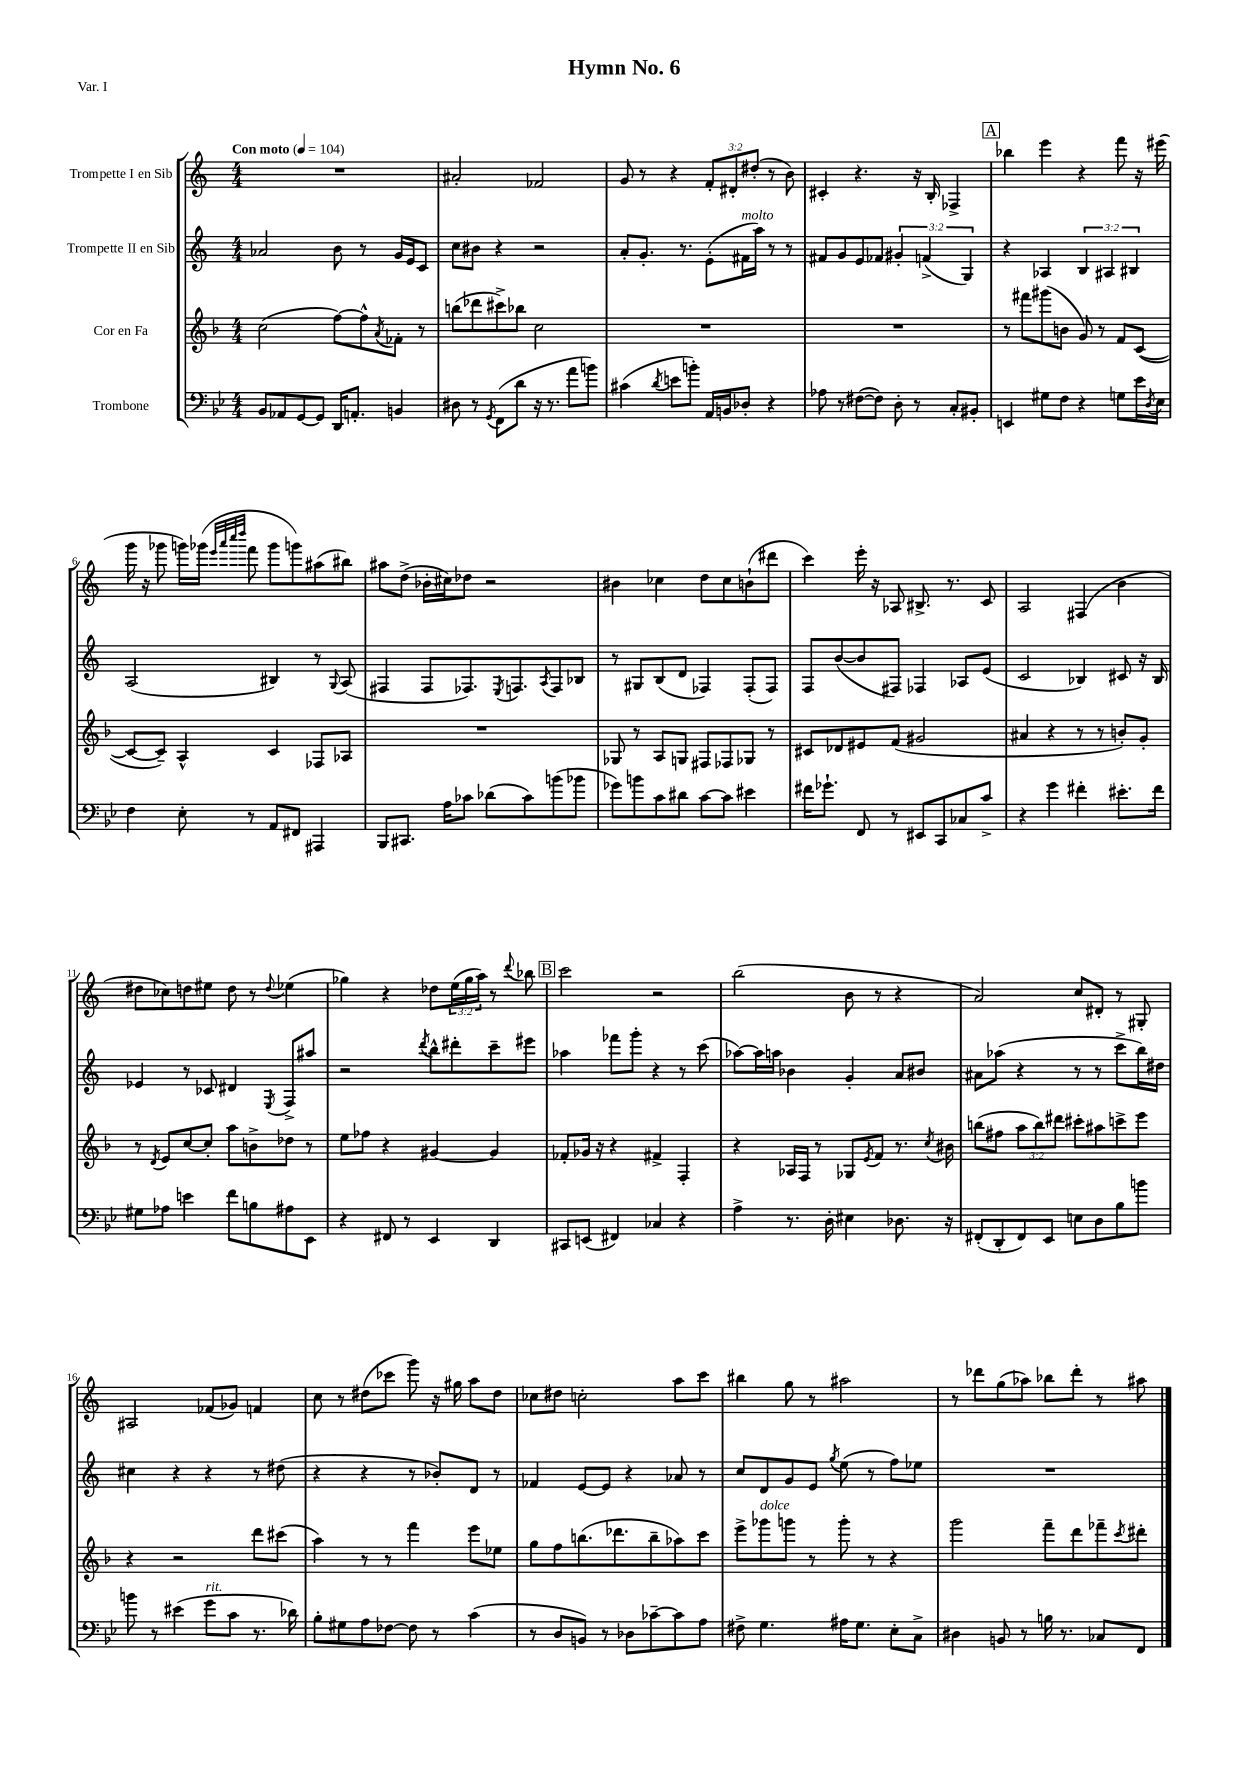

**kern	**kern	**kern	**kern
*part4	*part3	*part2	*part1
*staff4	*staff3	*staff2	*staff1
*I"Trombone	*I"Cor en Fa	*I"Trompette II en Sib	*I"Trompette I en Sib
*clefF4	*clefG2	*clefG2	*clefG2
*k[b-e-]	*k[b-]	*k[]	*k[]
*M4/4	*M4/4	*M4/4	*M4/4
*MM104	*MM104	*MM104	*MM104
=1	=1	=1	=1
!	!	!	!LO:TX:a:B:t=Con moto
8BB-/L	(2cc\	2a-X/	1r
8AA-X/	.	.	.
[8GG/	.	.	.
8GG/J]	.	.	.
16DD/KL	[8ff\L)	8b\	.
8.AAn'/J	.	.	.
.	8ff^^\]	8r	.
.	8qa/	.	.
4BBn/	8f-X'\J	16g/LL	.
.	.	16e/J	.
.	8r	8c/J	.
=2	=2	=2	=2
8D#X\	(8bbn\L	8cc\L	2a#X'/
8r	8ddd-X\	8b#X\J	.
8qGG/	.	.	.
(8FF\L	8ccc#X^\)	4r	.
8d\J	8bb-X\J	.	.
16r	2cc\	2r	2f-X/
8.r	.	.	.
8a\L	.	.	.
8bn\J)	.	.	.
=3	=3	=3	=3
(4c#X\	1r	8a'/L	8g/
.	.	8.g'/J	8r
8qd/	.	.	.
8en\L	.	.	4r
.	.	8.r	.
8bn'\J)	.	.	.
16AA/LL	.	(8e'\L	12f'/L
16BBn/J	.	.	.
.	.	.	12d#X'/
!	!	!LO:TX:a:i:t=molto	!
8D-X'/J	.	16f#X\L	.
.	.	.	(12dd#X'/J
.	.	16aa\JJ)	.
4r	.	8r	8r
.	.	8r	8b\)
=4	=4	=4	=4
8A-X\	1r	8f#X/L	4c#X'/
8r	.	8g/	.
([8F#X\L	.	8e/	4.r
8F#\J])	.	8f-X/J	.
8D'\	.	6g#X'/	.
8r	.	.	16r
.	.	(6fn^/	.
.	.	.	16B'/
8C'/L	.	.	4F-X^/
.	.	6G/)	.
8BB#X'/J	.	.	.
!!LO:REH:place=s1:t=A
=5	=5	=5	=5
4EEn/	8r	4r	4bb-X\
.	8fff#X\L	.	.
8G#X\L	(8ggg#X\	4A-X/	4eee\
8F\J	8bn\J	.	.
4r	8g/)	6B/	4r
.	8r	.	.
.	.	6A#X/	.
8Gn\L	8f/L	.	8fff\
.	.	6B#X/	.
16e-\L	([8c/J	.	16r
8qD/	.	.	.
16E-\JJ	.	.	(16eee#X\
!!LO:LB:g=z
=6	=6	=6	=6
4F\	8c/L_	(2A/	16ggg\
.	.	.	16r
.	8c~/J])	.	8ggg-X\
8E-'\	4A^^/	.	16gggn\LL)
.	.	.	(16ggg-X\JJ
.	.	.	32qqeee/LLL
.	.	.	32qqaaa/
.	.	.	32qqcccc/
.	.	.	32qqdddd/JJJ
8r	.	.	8fff\
8AA/L	4c/	4B#X/)	8ggg-\L
8FF#X/J	.	.	8gggn\)
4AAA#X/	8F-X/L	8r	(8aa#X\
.	.	8qqG/	.
.	8A-X/J	(8A/	8bb#X\J)
=7	=7	=7	=7
8BBB-/L	1r	4F#X/	8aa#X\L
8.CC#X/J	.	.	(8dd^\J
.	.	8F#/L	16b-X'\LL
16A\KL	.	.	16cc#X\J)
8c-X\J	.	8.F-X/)	8dd-X\J
(8d-X\L	.	.	2r
.	.	8qE/	.
.	.	8.Fn/	.
8c-\)	.	.	.
.	.	8qA/	.
(8bn\	.	8F/	.
8b-X\J	.	8B-X/J	.
=8	=8	=8	=8
8g-X\L)	8G-X/	8r	4b#X\
8bn\	8r	8G#X/L	.
8c\	8A/L	(8B/	4cc-X\
8d#X\J	8Gn/J	8d/J	.
[8c\L	8F#X/L	4F-X/)	8dd\L
8c\J]	8F-X/	.	8cc-\
4e#X\	8G-X/J	(8F-'/L	(8bn`\
.	8r	8F-/J)	8ddd#X\J
=9	=9	=9	=9
16f#X\KL	8c#X/L	8F/L	4ccc\)
8.g-X`\J	.	.	.
.	8d-X/	([8b/	.
8FF/	8e#X/	8b/]	16eee'\
.	.	.	16r
8r	(8f/J	8F#X/J)	8A-X/
8EE#X/L	2g#X/	4F-X/	8.B#X^/
8CC/	.	.	.
.	.	.	8.r
8C-X/	.	8A-X/L	.
8c^/J	.	(8e/J	8c/
=10	=10	=10	=10
4r	4a#X/	2c/	2A/
4g\	4r	.	.
4f#X'\	8r	4B-X/)	(4F#X/
.	8r	.	.
8.e#X'\L	8bn'/L)	8c#X/	4b\
.	8g'/J	16r	.
16f#\Jk	.	16B-/	.
!!LO:LB:g=z
=11	=11	=11	=11
8G#X\L	8r	4e-X/	8dd#X\L
.	8qd/	.	.
8A-X\J	8e/L	.	8cc-X\)
4en\	[8cc/	8r	8ddn\
.	8cc'/J]	8c-X/	8ee#X\J
8f\L	8aa\L	4d#X/	8dd\
8Bn\	8bn^\	.	8r
.	.	8qE/	8qqdd/
8A#X\	8dd-X\J	8F^/L	(4ee-X\
8EE-\J	8r	8aa#X/J	.
=12	=12	=12	=12
4r	8ee\L	2r	4gg-X\)
.	8ff-X\J	.	.
8FF#X/	4r	.	4r
8r	.	.	.
.	.	8qddd/	.
4EE-/	[4g#X/	8bb^^\L	8dd-X\L
.	.	8ddd#X'\	(24ee\L
.	.	.	24gg-\
.	.	.	24aa\JJ)
4DD/	4g#/]	8ccc~\	8r
.	.	.	8qqddd/
.	.	8eee#X\J	8bb-X\
!!LO:REH:place=s1:t=B
=13	=13	=13	=13
8CC#X/L	8f-X'/L	4aa-X\	2ccc\
(8EEn/J	16g-X/Jk	.	.
.	16r	.	.
4FF#X/)	4r	8fff-X\L	.
.	.	8ggg'\J	.
4C-X/	4f#X^/	4r	2r
4r	4F'/	8r	.
.	.	(8ccc\	.
=14	=14	=14	=14
4A^\	4r	[8aa-X\L)	(2bb\
.	.	16aa-\L]	.
.	.	16aan\JJ	.
8.r	16A-X/LL	4b-X\	.
.	16F/JJ	.	.
.	8r	.	.
16D'\	.	.	.
4E#X\	8G-X/L	4g'/	8b\
.	8qe/	.	.
.	8f/J	.	8r
8.D-X\	8.r	8a/L	4r
.	.	8b#X/J	.
.	8qcc/	.	.
16r	16b#X\	.	.
=15	=15	=15	=15
(8FF#X'/L	(8bbn\L	8a#X\L	2a/)
8DD'/	8ff#X\J	(8aa-X\J	.
8FF#/)	12aa\L	4r	.
.	12bb\)	.	.
8EE-/J	.	.	.
.	12ddd#X\J	.	.
8En\L	8ccc#X'\L	8r	8cc/L
8D\	8aa#X\	8r	8d#X'/J
8B-\	8cccn^\	8ccc^\L	8r
8bn\J	8eee\J	16bb\L)	8G#X'/
.	.	16dd#X\JJ	.
!!LO:LB:g=z
=16	=16	=16	=16
8bn\	4r	4cc#X\	2A#X/
8r	.	.	.
(4e#X\	2r	4r	.
!LO:TX:a:i:t=rit.	!	!	!
8g\L	.	4r	(8f-X/L
8c\J	.	.	8g-X/J)
8.r	8ddd\L	8r	4fn/
.	(8ccc#X\J	(8dd#X\	.
16d-X\)	.	.	.
=17	=17	=17	=17
8B-'\L	4aa\)	4r	8cc\
8G#X\	.	.	8r
8A\	8r	4r	(8dd#X\L
[8F-X\J	8r	.	8ccc-X\J
8F-\]	4fff\	8r	8ggg\)
8r	.	8b-X'/L)	16r
.	.	.	16gg#X\
(4c\	8eee\L	8d/J	8aa\L
.	8ee-X\J	8r	8dd#\J
=18	=18	=18	=18
8r	8gg\L	4f-X/	8cc-X\L
8D/L	8ff\	.	8dd#X\J
8BBn/J)	(8.bbn\	[8e/L	2ccn'\
8r	.	8e/J]	.
.	8.ddd-X\	.	.
8D-X\L	.	4r	.
[8c-X~\	8bb~\	.	.
8c-\]	8aa-X\)	8a-X/	8aa\L
8A\J	8ccc\J	8r	8ccc\J
=19	=19	=19	=19
8F#X^\	8eee^\L	8cc/L	4bb#X\
!	!LO:TX:a:i:t=dolce	!	!
4.G\	8ggg-X\	8d/	.
.	8gggn\J	8g/	8gg\
.	8r	8e/J	8r
.	.	8qgg/	.
16A#X\KL	8ggg'\	(8ee\	2aa#X\
8.G\J	.	.	.
.	8r	8r	.
8E-'\L	4r	8ff\L)	.
8C^\J	.	8ee-X\J	.
=20	=20	=20	=20
4D#X\	2ggg\	1r	8r
.	.	.	8ddd-X\L
8BBn/	.	.	(8gg\
8r	.	.	8aa-X\J)
16Bn\	8fff~\L	.	8bb-X\L
8.r	.	.	.
.	8ddd\	.	8ddd-'\J
8C-X/L	8fff-X~\	.	8r
.	8qccc/	.	.
8FF/J	8ddd#X'\J	.	8aa#X\
==	==	==	==
*-	*-	*-	*-
